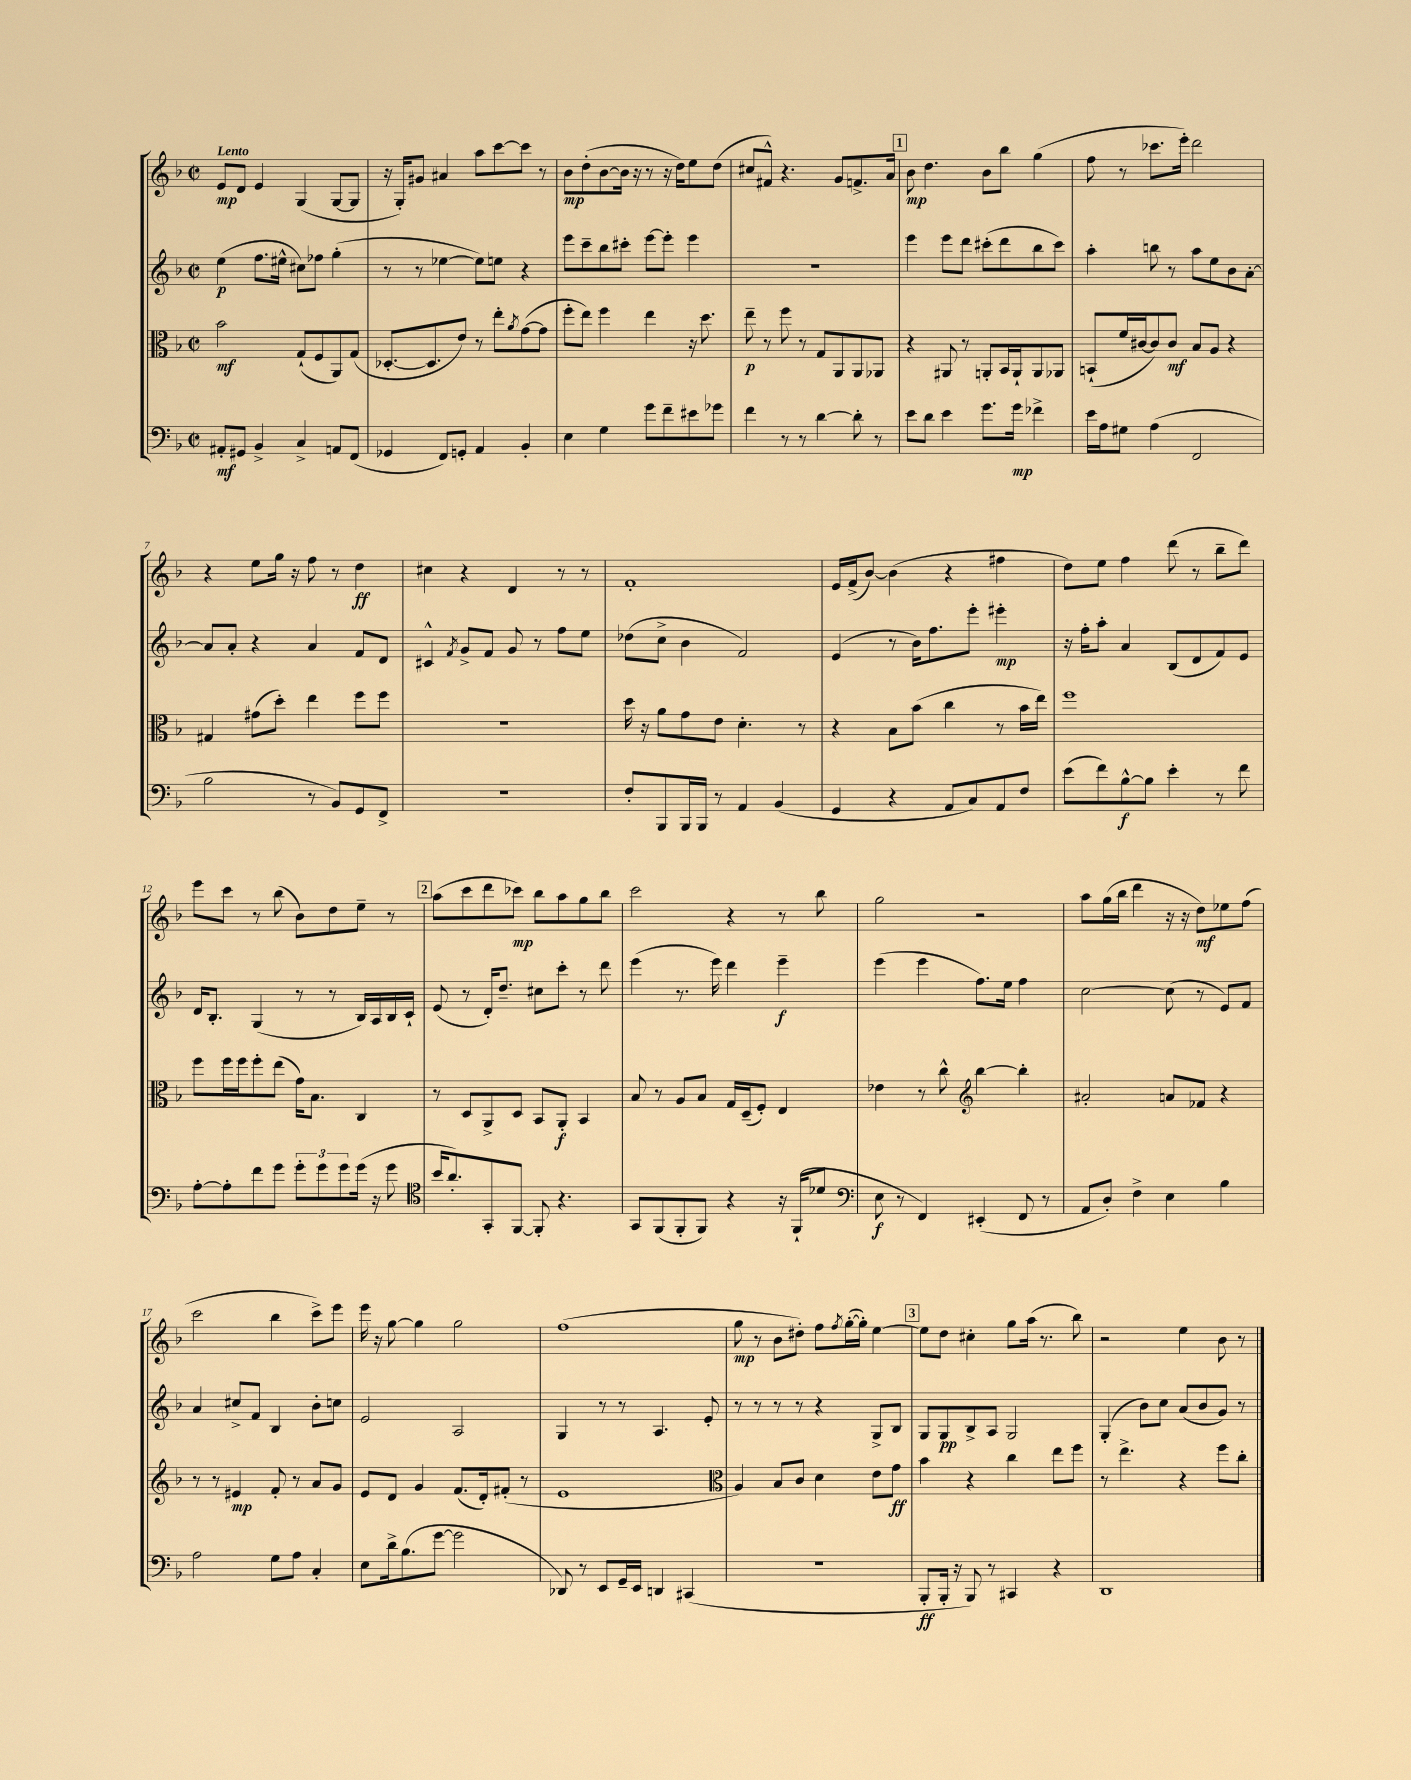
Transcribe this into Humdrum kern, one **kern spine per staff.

**kern	**dynam	**kern	**dynam	**kern	**dynam	**kern	**dynam
*part4	*part4	*part3	*part3	*part2	*part2	*part1	*part1
*staff4	*staff4	*staff3	*staff3	*staff2	*staff2	*staff1	*staff1
*clefF4	*	*clefC3	*	*clefG2	*	*clefG2	*
*k[b-]	*	*k[b-]	*	*k[b-]	*	*k[b-]	*
*M2/2	*	*M2/2	*	*M2/2	*	*M2/2	*
*met(c|)	*	*met(c|)	*	*met(c|)	*	*met(c|)	*
=1	=1	=1	=1	=1	=1	=1	=1
!	!	!	!	!	!	!LO:TX:a:B:t=Lento	!
8AA#X'/L	mf	2b-\	mf	(4ee\	p	8e/L	mp
8GG#X/J	.	.	.	.	.	8d/J	.
4BB-^/	.	.	.	8.ff\L	.	4e/	.
.	.	.	.	16ee#X^^\Jk	.	.	.
4C^/	.	(8G`/L	.	8cc#X\L)	.	(4G/	.
.	.	8F/	.	8ff-X\J	.	.	.
8AAn/L	.	8AA/)	.	(4gg'\	.	[8G/L	.
(8FF/J	.	(8G/J	.	.	.	8G/J]	.
=2	=2	=2	=2	=2	=2	=2	=2
4GG-X/	.	[8.D-X'/L	.	8r	.	16r	.
.	.	.	.	.	.	16G'/KL)	.
.	.	.	.	8r	.	8g#X/J	.
.	.	8.D-/]	.	.	.	.	.
8FF/L)	.	.	.	[4ee-X\	.	4a#X/	.
8GGn'/J	.	8e/J)	.	.	.	.	.
4AA/	.	8r	.	8ee-\L])	.	8aa\L	.
.	.	8ee'\L	.	8een\J	.	[8ccc\	.
.	.	8qa/	.	.	.	.	.
4BB-'/	.	([8g\	.	4r	.	8ccc\J]	.
.	.	8g\J]	.	.	.	8r	.
=3	=3	=3	=3	=3	=3	=3	=3
4E\	.	8ff'\L	.	8eee\L	.	8b-\L	mp
.	.	8ee\J)	.	8ccc~\	.	(8dd'\	.
4G\	.	4ff\	.	8bb-\	.	[8b-\	.
.	.	.	.	8ccc#X'\J	.	16b-\Jk]	.
.	.	.	.	.	.	16r	.
8g\L	.	4ee\	.	[8eee\L	.	8r	.
8f~\	.	.	.	8eee'\J]	.	16r	.
.	.	.	.	.	.	16dd\KL)	.
8e#X\	.	16r	.	4eee\	.	8ee\	.
.	.	8.dd\	.	.	.	.	.
8g-X\J	.	.	.	.	.	(8dd\J	.
=4	=4	=4	=4	=4	=4	=4	=4
4f\	.	8ee~\	p	1r	.	8cc#X/L	.
.	.	8r	.	.	.	8f#X^^/J)	.
8r	.	8ff\	.	.	.	4.r	.
8r	.	8r	.	.	.	.	.
[4d\	.	8G/L	.	.	.	.	.
.	.	8AA/	.	.	.	8g/L	.
8d'\]	.	8AA/	.	.	.	8.fn^/	.
8r	.	8AA-X/J	.	.	.	.	.
.	.	.	.	.	.	16a/Jk	.
!!LO:REH:place=s1:t=1
=5	=5	=5	=5	=5	=5	=5	=5
8e\L	.	4r	.	4eee\	.	8b-\	mp
8d\J	.	.	.	.	.	4.dd\	.
4e\	.	8AA#X/	.	8eee\L	.	.	.
.	.	8r	.	8ddd\J	.	.	.
8.g\L	.	8AAn'/L	.	(8ccc#X'\L	.	8b-\L	.
.	.	16BB-/L	.	8ddd\	.	8bb-\J	.
16g\Jk	mp	16AA`/J	.	.	.	.	.
4f-X^\	.	8AA/	.	8bb-\	.	(4gg\	.
.	.	8AA-X/J	.	8ccc#\J)	.	.	.
=6	=6	=6	=6	=6	=6	=6	=6
16e\LL	.	(8BBn`/L	.	4aa'\	.	8ff\	.
16A\J	.	.	.	.	.	.	.
8G#X\J	.	16f/L	.	.	.	8r	.
.	.	[16c#X/J	.	.	.	.	.
(4A\	.	8c#/])	.	8bbn\	.	8.ccc-X\L	.
.	.	8c#/J	mf	8r	.	.	.
.	.	.	.	.	.	16eee'\Jk)	.
2FF/	.	8B-/L	.	8aa\L	.	2ddd\	.
.	.	8A/J	.	8ee\	.	.	.
.	.	4r	.	8b-\	.	.	.
.	.	.	.	[8a'\J	.	.	.
!!LO:LB:g=z
=7	=7	=7	=7	=7	=7	=7	=7
2B-\	.	4G#X/	.	8a/L]	.	4r	.
.	.	.	.	8a'/J	.	.	.
.	.	(8g#X\L	.	4r	.	8ee\L	.
.	.	8dd'\J)	.	.	.	16gg\Jk	.
.	.	.	.	.	.	16r	.
8r	.	4ee\	.	4a/	.	8ff\	.
8BB-/L)	.	.	.	.	.	8r	.
8GG/	.	8ff\L	.	8f/L	.	4dd\	ff
8FF^/J	.	8ff\J	.	8d/J	.	.	.
=8	=8	=8	=8	=8	=8	=8	=8
1r	.	1r	.	4c#X^^/	.	4cc#X\	.
.	.	.	.	8qf/	.	.	.
.	.	.	.	8g^/L	.	4r	.
.	.	.	.	8f/J	.	.	.
.	.	.	.	8g/	.	4d/	.
.	.	.	.	8r	.	.	.
.	.	.	.	8ff\L	.	8r	.
.	.	.	.	8ee\J	.	8r	.
=9	=9	=9	=9	=9	=9	=9	=9
8F'/L	.	16dd\	.	(8dd-X\L	.	1f'	.
.	.	16r	.	.	.	.	.
8BBB-/	.	8a\L	.	8cc^\J	.	.	.
16BBB-/L	.	8g\	.	4b-\	.	.	.
16BBB-/JJ	.	.	.	.	.	.	.
8r	.	8e\J	.	.	.	.	.
4AA/	.	4.d'\	.	2f/)	.	.	.
(4BB-/	.	.	.	.	.	.	.
.	.	8r	.	.	.	.	.
=10	=10	=10	=10	=10	=10	=10	=10
4GG/	.	4r	.	(4e/	.	16e/LL	.
.	.	.	.	.	.	(16f^/J	.
.	.	.	.	.	.	[8b-/J)	.
4r	.	8B-\L	.	8r	.	(4b-\]	.
.	.	(8b-\J	.	16b-\KL)	.	.	.
.	.	.	.	8.ff\	.	.	.
8AA/L	.	4cc\	.	.	.	4r	.
8C/)	.	.	.	8eee'\J	.	.	.
8AA/	.	8r	.	4eee#X'\	mp	4ff#X\	.
8F/J	.	16b-\LL	.	.	.	.	.
.	.	16ee\JJ)	.	.	.	.	.
=11	=11	=11	=11	=11	=11	=11	=11
(8e\L	.	1ff	.	16r	.	8dd\L)	.
.	.	.	.	16ff'\KL	.	.	.
8f\)	.	.	.	8aa'\J	.	8ee\J	.
[8B-^^\	f	.	.	4a/	.	4ff\	.
8B-\J]	.	.	.	.	.	.	.
4e'\	.	.	.	(8B-/L	.	(8ddd\	.
.	.	.	.	8d/	.	8r	.
8r	.	.	.	8f/)	.	8bb-~\L	.
8f\	.	.	.	8e/J	.	8ddd\J)	.
!!LO:LB:g=z
=12	=12	=12	=12	=12	=12	=12	=12
[8A'\L	.	8ff\L	.	16d/KL	.	8eee\L	.
.	.	.	.	8.B-'/J	.	.	.
8A'\]	.	16ff\L	.	.	.	8ccc\J	.
.	.	16ff\J	.	.	.	.	.
8f\	.	8ff'\	.	(4G/	.	8r	.
8g\J	.	(8ee\J	.	.	.	(8bb-\	.
12g'\L	.	16g\KL)	.	8r	.	8b-\L)	.
.	.	8.B-\J	.	.	.	.	.
12g\	.	.	.	.	.	.	.
.	.	.	.	8r	.	8dd\	.
12g\	.	.	.	.	.	.	.
(16g\Jk	.	4C/	.	16B-/LL)	.	8ee~\J	.
16r	.	.	.	16A/	.	.	.
8g\	.	.	.	16B-/	.	8r	.
.	.	.	.	16c`/JJ	.	.	.
!!LO:REH:place=s1:t=2
=13	=13	=13	=13	=13	=13	=13	=13
*clefC4	*	*	*	*	*	*	*
16b-/KL	.	8r	.	(8e/	.	(8aa\L	.
8.a'/)	.	.	.	.	.	.	.
.	.	8D/L	.	8r	.	8ccc\	.
8GG'/	.	8AA^/	.	16d'/KL)	.	8ddd\	.
.	.	.	.	8.dd~/J	.	.	.
[8FF/J	.	8D/J	.	.	.	8ccc-X\J)	mp
8FF'/]	.	8BB-/L	.	8cc#X\L	.	8bb-\L	.
4.r	.	8AA'/J	f	8ccc'\J	.	8aa\	.
.	.	4BB-/	.	8r	.	8gg\	.
.	.	.	.	8ddd\	.	8bb-\J	.
=14	=14	=14	=14	=14	=14	=14	=14
8GG/L	.	8B-/	.	(4eee\	.	2ccc\	.
(8FF/	.	8r	.	.	.	.	.
8FF'/	.	8A/L	.	8.r	.	.	.
8FF/J)	.	8B-/J	.	.	.	.	.
.	.	.	.	16eee\)	.	.	.
4r	.	16G/LL	.	4ddd\	.	4r	.
.	.	(16D~/J	.	.	.	.	.
.	.	8F'/J)	.	.	.	.	.
16r	.	4E/	.	4eee~\	f	8r	.
(16FF`/KL	.	.	.	.	.	.	.
8d-X/J	.	.	.	.	.	8bb-\	.
=15	=15	=15	=15	=15	=15	=15	=15
*clefF4	*	*	*	*	*	*	*
8E\	f	4e-X\	.	(4eee\	.	2gg\	.
8r	.	.	.	.	.	.	.
4FF/)	.	8r	.	4eee\	.	.	.
.	.	8cc^^\	.	.	.	.	.
*	*	*clefG2	*	*	*	*	*
(4EE#X'/	.	[4bb-\	.	8.ff\L)	.	2r	.
.	.	.	.	16ee\Jk	.	.	.
8FF/	.	4bb-'\]	.	4ff\	.	.	.
8r	.	.	.	.	.	.	.
=16	=16	=16	=16	=16	=16	=16	=16
8AA/L	.	2a#X'/	.	[2cc\	.	8aa\L	.
8D'/J)	.	.	.	.	.	(16gg\L	.
.	.	.	.	.	.	16bb-\JJ	.
4F^\	.	.	.	.	.	4ddd\	.
4E\	.	8an/L	.	(8cc\]	.	16r	.
.	.	.	.	.	.	16r	.
.	.	8f-X/J	.	8r	.	8dd\L)	mf
4B-\	.	4r	.	8e/L)	.	8ee-X\	.
.	.	.	.	8f/J	.	(8ff\J	.
!!LO:LB:g=z
=17	=17	=17	=17	=17	=17	=17	=17
2A\	.	8r	.	4a/	.	2ccc\	.
.	.	8r	.	.	.	.	.
.	.	4e#X/	mp	8cc#X^/L	.	.	.
.	.	.	.	8f/J	.	.	.
8G\L	.	8f'/	.	4B-/	.	4bb-\	.
8A\J	.	8r	.	.	.	.	.
4C'/	.	8a/L	.	8b-'\L	.	8ccc^\L)	.
.	.	8g/J	.	8ccn\J	.	8eee\J	.
=18	=18	=18	=18	=18	=18	=18	=18
8E\L	.	8e/L	.	2e/	.	16eee\	.
.	.	.	.	.	.	16r	.
16d^\k	.	8d/J	.	.	.	[8gg\	.
(8.B-\	.	.	.	.	.	.	.
.	.	4g/	.	.	.	4gg\]	.
[8g\J	.	.	.	.	.	.	.
2g\]	.	(8.f/L	.	2A/	.	2gg\	.
.	.	16d'/k)	.	.	.	.	.
.	.	(8f#X'/J	.	.	.	.	.
.	.	8r	.	.	.	.	.
=19	=19	=19	=19	=19	=19	=19	=19
8DD-X/)	.	1e	.	4G/	.	(1ff	.
8r	.	.	.	.	.	.	.
8EE/L	.	.	.	8r	.	.	.
16GG~/L	.	.	.	8r	.	.	.
16EE/JJ	.	.	.	.	.	.	.
4DDn/	.	.	.	4.A/	.	.	.
(4CC#X/	.	.	.	.	.	.	.
.	.	.	.	8e'/	.	.	.
=20	=20	=20	=20	=20	=20	=20	=20
*	*	*clefC3	*	*	*	*	*
1r	.	4A/)	.	8r	.	8gg\	mp
.	.	.	.	8r	.	8r	.
.	.	8B-/L	.	8r	.	8b-\L	.
.	.	8c/J	.	8r	.	8dd#X'\J)	.
.	.	4d\	.	4r	.	8ff\L	.
.	.	.	.	.	.	8qff/	.
.	.	.	.	.	.	([16gg'\L	.
.	.	.	.	.	.	16gg'\JJ])	.
.	.	8e\L	.	8G^/L	.	[4ee\	.
.	.	8g\J	ff	8B-/J	.	.	.
!!LO:REH:place=s1:t=3
=21	=21	=21	=21	=21	=21	=21	=21
8BBB-'/L	ff	4b-\	.	8G/L	.	8ee\L]	.
16BBB-'/Jk	.	.	.	8G/	pp	8dd\J	.
16r	.	.	.	.	.	.	.
8BBB-/)	.	4r	.	8B-^/	.	4cc#X'\	.
8r	.	.	.	8A/J	.	.	.
4CC#X/	.	4cc\	.	2G/	.	8gg\L	.
.	.	.	.	.	.	(16aa\Jk	.
.	.	.	.	.	.	8.r	.
4r	.	8ee\L	.	.	.	.	.
.	.	8ff\J	.	.	.	8bb-\)	.
=22	=22	=22	=22	=22	=22	=22	=22
1DD	.	8r	.	(4G'/	.	2r	.
.	.	4.ee^\	.	.	.	.	.
.	.	.	.	8b-\L)	.	.	.
.	.	.	.	8cc\J	.	.	.
.	.	4r	.	(8a/L	.	4ee\	.
.	.	.	.	8b-/	.	.	.
.	.	8ff\L	.	8g/J)	.	8b-\	.
.	.	8cc'\J	.	8r	.	8r	.
==	==	==	==	==	==	==	==
*-	*-	*-	*-	*-	*-	*-	*-
